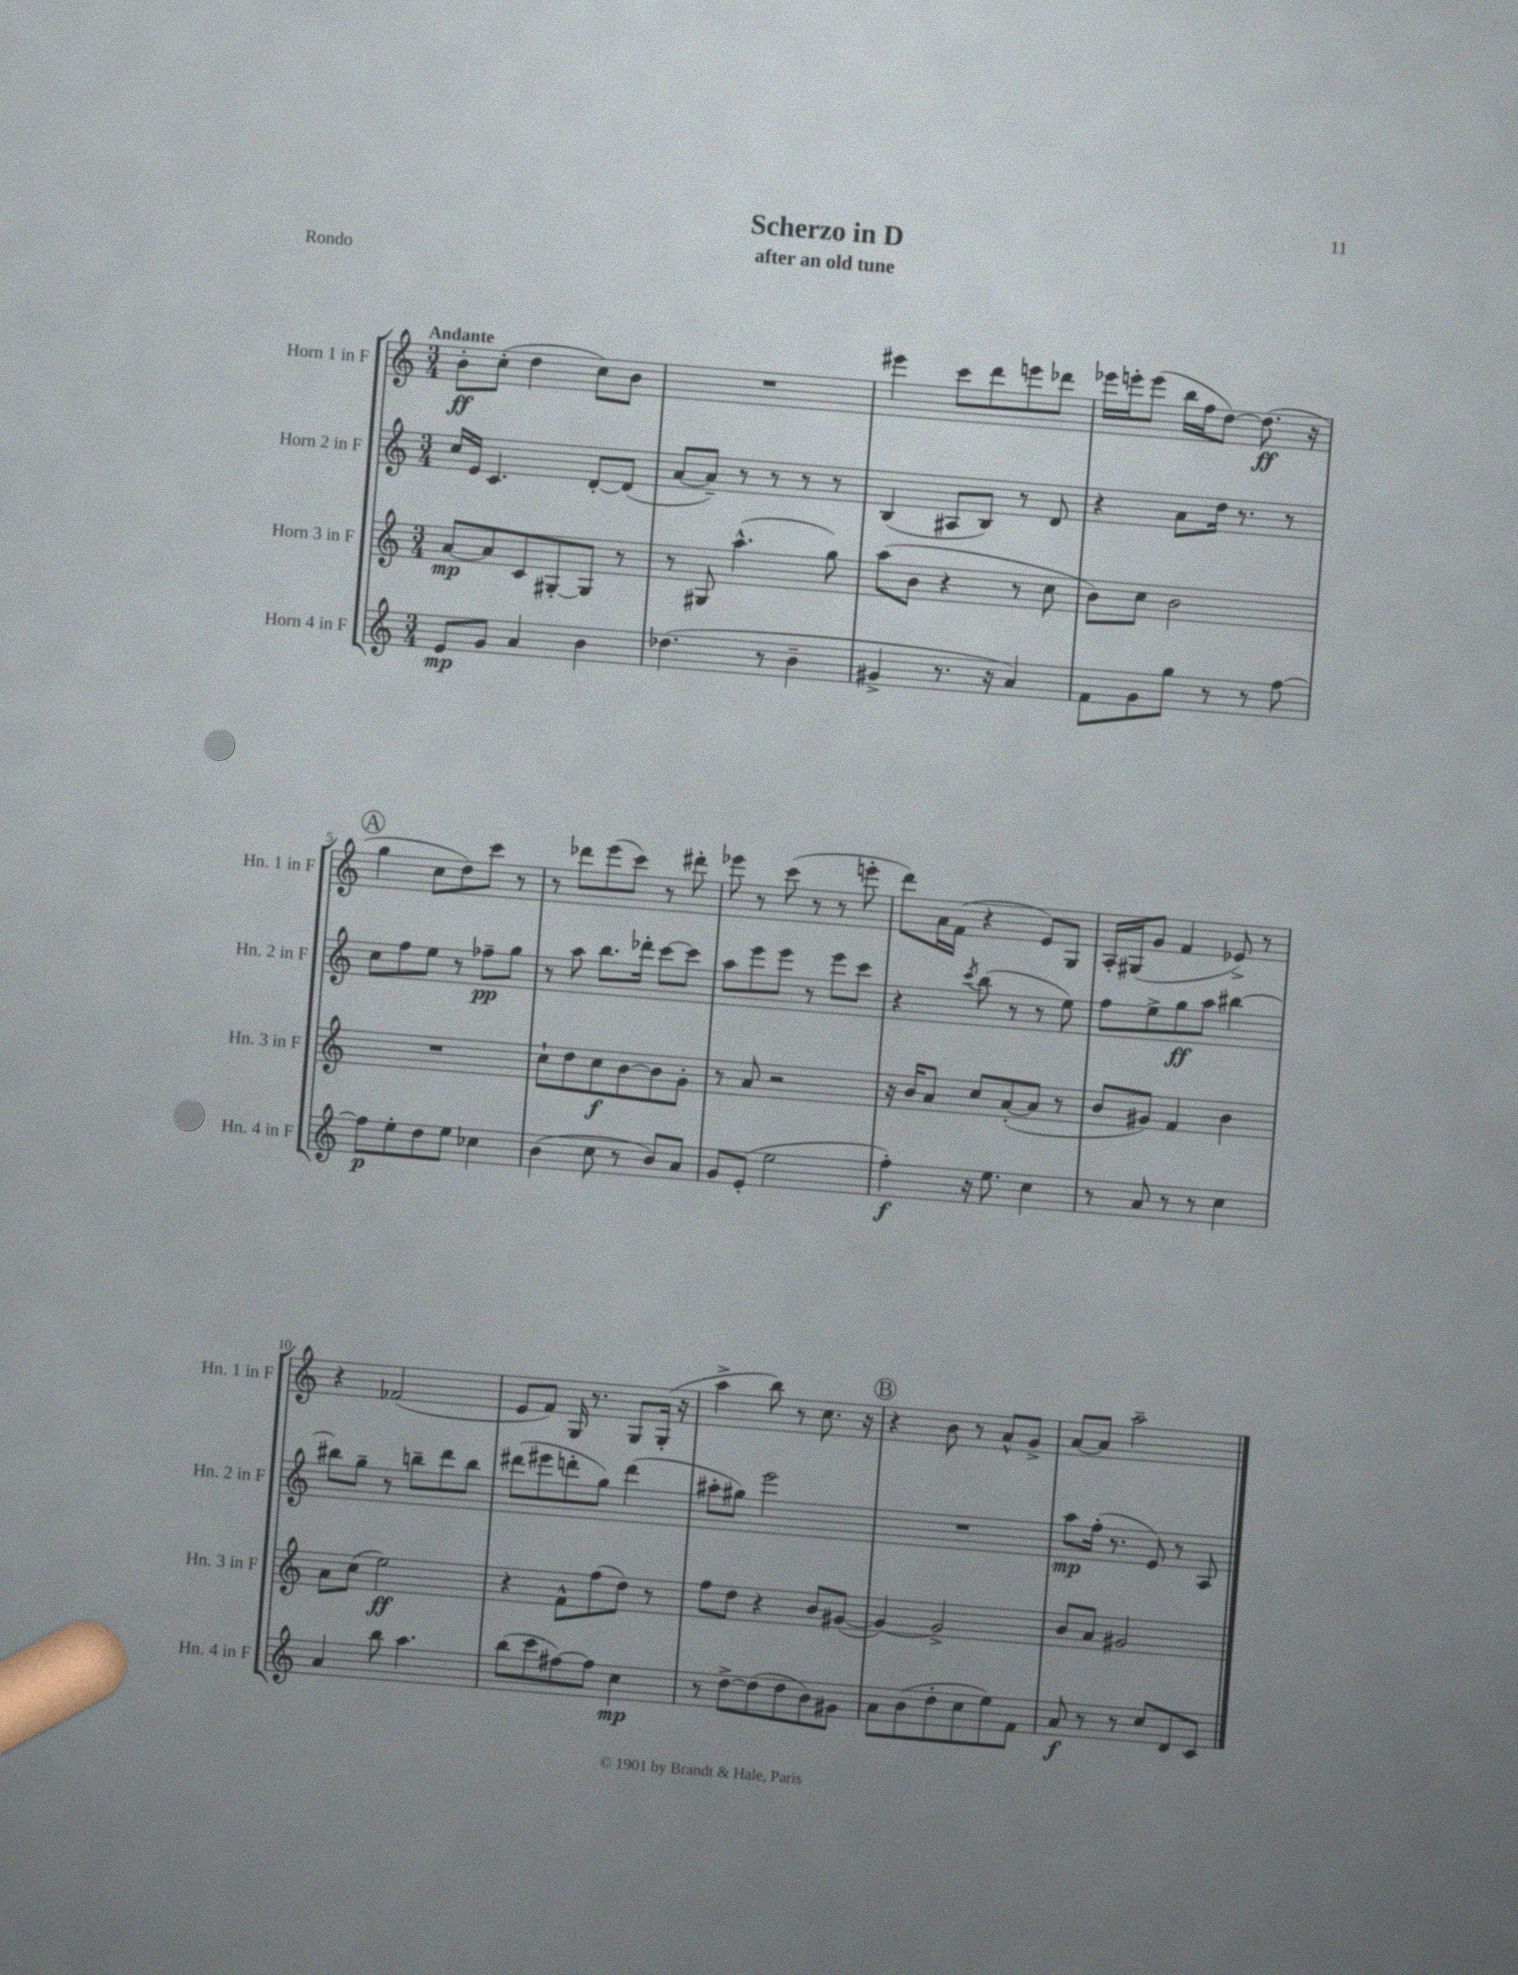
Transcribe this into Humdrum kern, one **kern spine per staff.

**kern	**kern	**kern	**kern
*staff4	*staff3	*staff2	*staff1
*clefG2	*clefG2	*clefG2	*clefG2
*k[]	*k[]	*k[]	*k[]
*M3/4	*M3/4	*M3/4	*M3/4
8e/L	[8a/L	16cc/LL	8b'\L
.	.	16e/JJ	.
8g/J	8a/]	4.c/	(8cc'\J
4a/	8c/	.	4dd\
.	[8G#'/	.	.
4b\	8G#/]J	[8d'/L	8cc\L)
.	8r	(8d/]J	8b\J
=	=	=	=
(4.dd-\	8r	[8a/L	2.r
.	8G#/	8a~/]J)	.
.	(4.aa^^\	8r	.
8r	.	8r	.
4b~\	.	8r	.
.	8gg\)	8r	.
=	=	=	=
4g#^/	(8aa\L	(4B/	4eee#\
.	8b\J	.	.
8.r	4r	8A#/L	8ccc\L
.	.	8B/J)	8ddd\
16r	.	.	.
4a/)	8r	8r	8eee\
.	8cc\	8d/	8ddd-\J
=	=	=	=
8f\L	8b\L)	4r	16eee-\LL
.	.	.	16eee'\J
8g\	8cc\J	.	(8eee\J
8gg\J	2b\	8a\L	16bb\LL
.	.	.	16ff\J
8r	.	16dd\Jk	[8dd\J)
.	.	8.r	.
8r	.	.	(8.dd\]
[8ff\	.	8r	.
.	.	.	16r
=	=	=	=
8ff\]L	2.r	8cc\L	4gg\
8ee'\	.	8ff\	.
8dd\	.	8ee\J	8cc\L
8ee\J	.	8r	8dd\)
4cc-\	.	8ff-~\L	8ccc\J
.	.	8gg\J	8r
=	=	=	=
(4b\	8cc`\L	8r	8r
.	8dd\	8aa\	8ddd-\L
8cc\	8cc\	8.bb\L	(8eee\
8r	[8b\	.	8ccc\J)
.	.	16ddd-'\Jk	.
8b/L)	8b\]	[8ccc\L	8r
8a/J	8g'\J	8ccc\]J	8ddd#'\
=	=	=	=
8g/L	8r	8aa\L	8eee-\
(8e'/J	8a/	8eee\	8r
2ee\	2r	8eee\J	(8ccc\
.	.	8r	8r
.	.	8eee\L	8r
.	.	8ccc\J	8eee'\
=	=	=	=
4ff'\)	16r	4r	8ddd\L)
.	16b/LK	.	.
.	8a/J	.	16a\L
.	.	.	(16f\JJ
.	.	8qccc/	.
16r	8cc/L	(8bb\	4r
8.ee\	.	.	.
.	([8a'/	8r	.
4cc\	8a/]J	8r	8e/L)
.	8r	8ee\)	8G/J
=	=	=	=
8r	8b/L	8ff\L	16A'/LL
.	.	.	(16G#/J
8a/	8g#/J)	8ee^\	8g/J
8r	4f/	8gg\	4f/
8r	.	8aa\J	.
4cc\	4b\	[4bb#\	8e-^/)
.	.	.	8r
=	=	=	=
4a/	8a\L	8bb#\]L	4r
.	(8cc\J	8gg~\J	.
8bb\	2ee\)	8r	(2f-/
4.aa\	.	8bb~\L	.
.	.	8ddd\	.
.	.	8bb\J	.
=	=	=	=
(8bb\L	4r	(8ddd#\L	8e/L
8ccc\	.	8eee#\	8f/J)
[8ff#\)	8f^^\L	8ddd'\	16G/
.	.	.	8.r
8ff#\]J	(8ff\	8gg\J)	.
4cc\	8dd\J)	(4ddd\	8G/L
.	8r	.	(16G'/Jk
.	.	.	16r
=	=	=	=
8r	8ff\L	8aa#'\L	4aa^\
[8dd^\L	8dd\J	8gg#\J)	.
(8dd\]	4r	2eee\	8bb\)
8dd\	.	.	8r
8b\)	8b/L	.	8.cc\
8g#\J	([8g#/J	.	.
.	.	.	16r
=	=	=	=
8a\L	4g#/_)	2.r	4r
(8b\	.	.	.
8dd'\	2g#^/]	.	8b\
8cc\	.	.	8r
8ee\)	.	.	8a^^/L
8f\J	.	.	8g^/J
=	=	=	=
8a/	8b/L	8aa\L	[8a/L
8r	8a/J	(16ff'\Jk	8a/]J
.	.	8.r	.
8r	2g#/	.	2aa~\
8cc/L	.	8e/)	.
8d/	.	8r	.
8c/J	.	8A/	.
==	==	==	==
*-	*-	*-	*-
